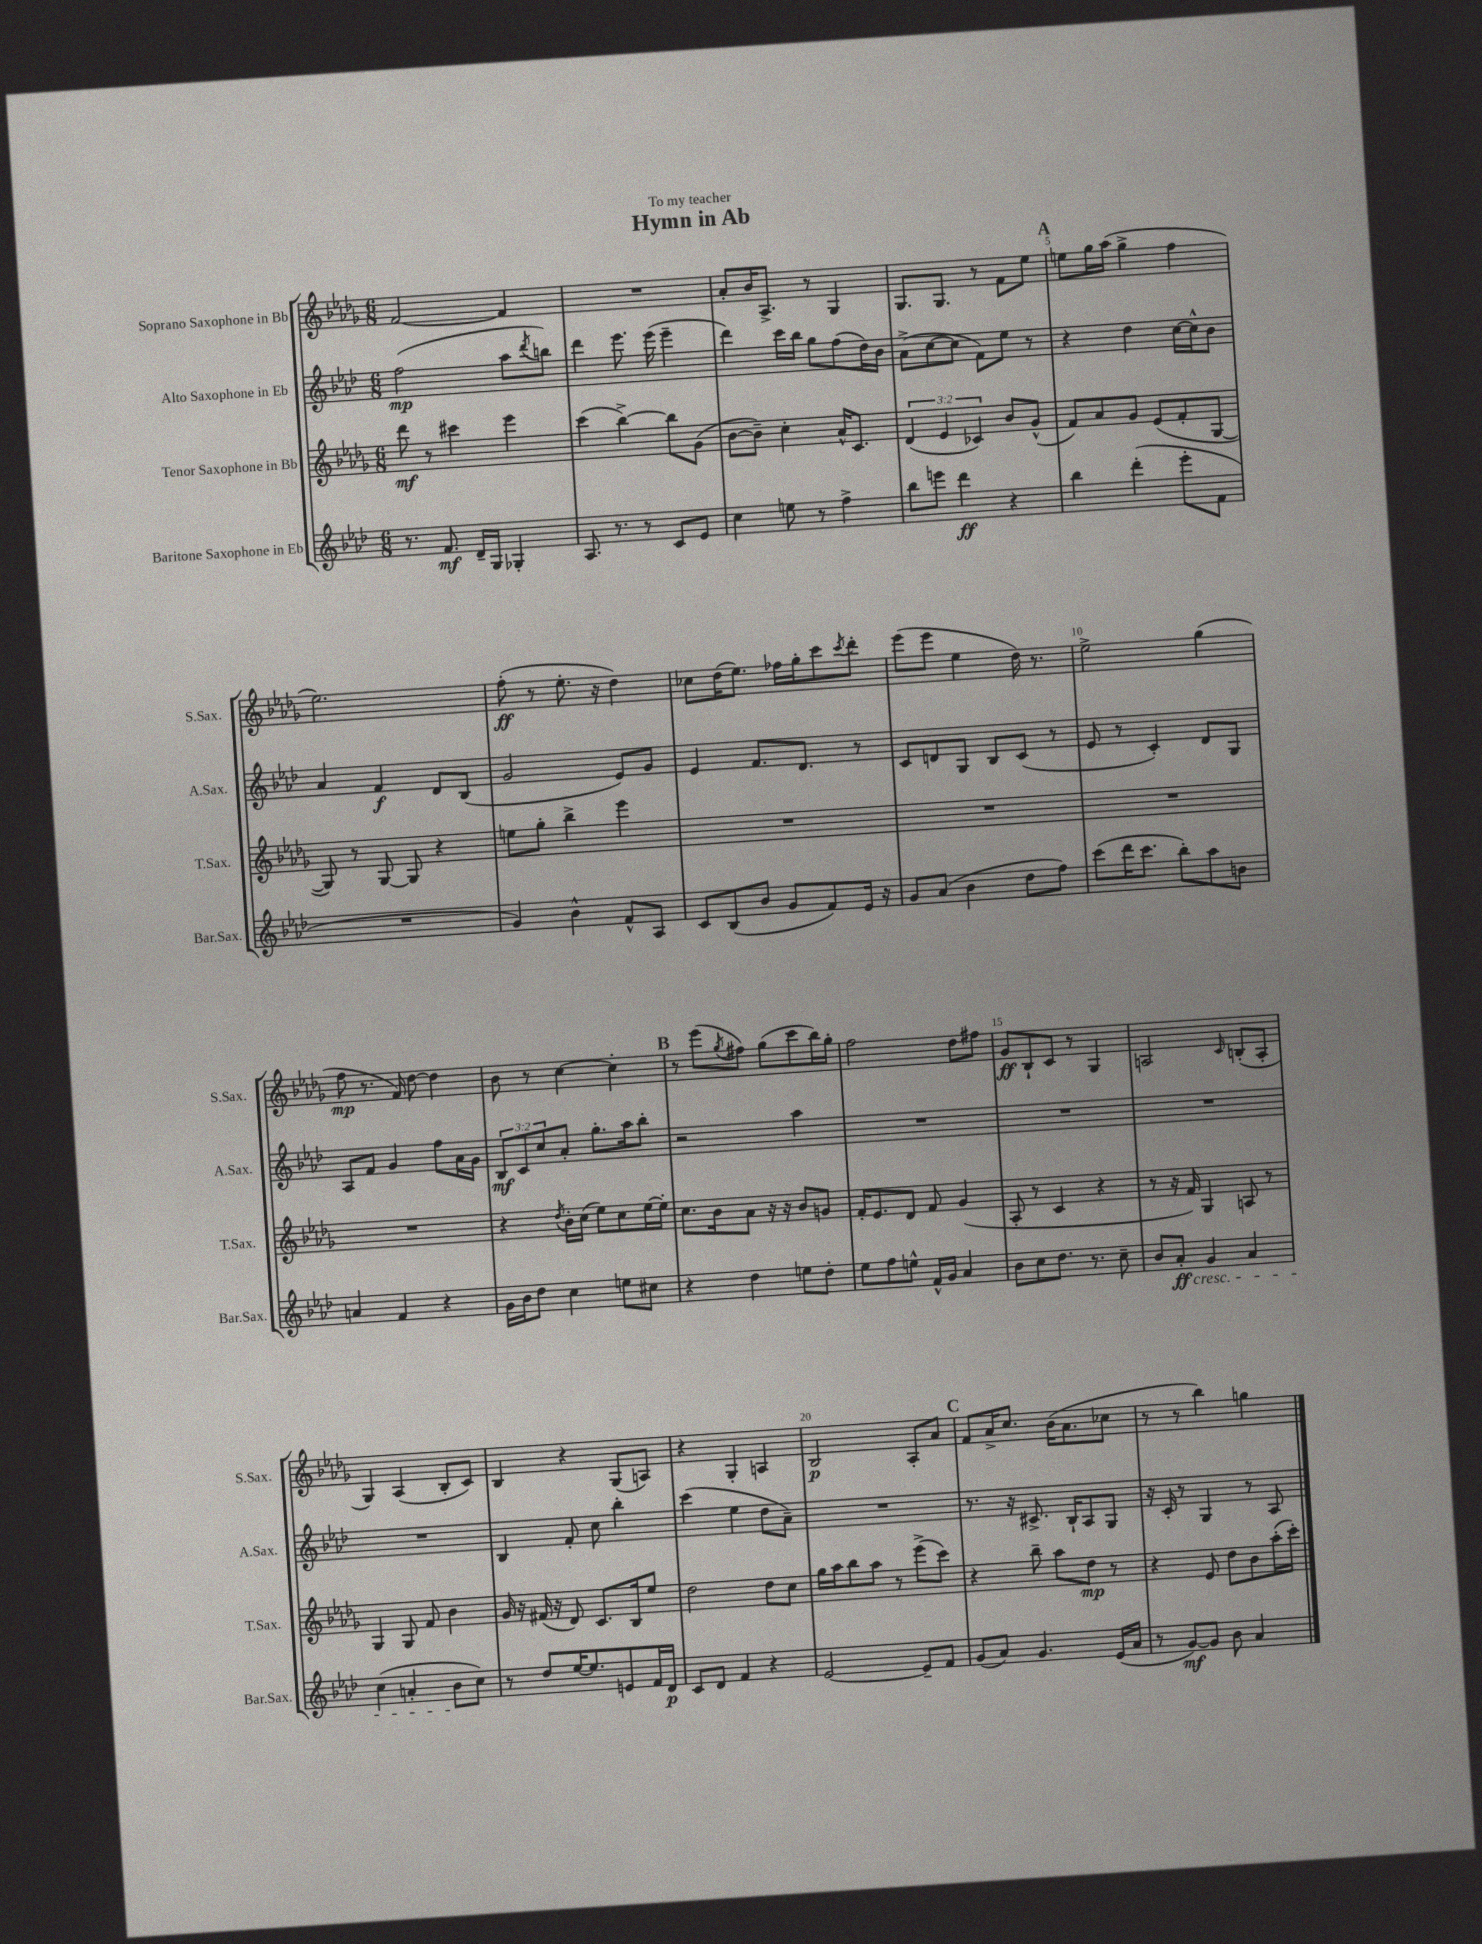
\header { title = "Hymn in Ab" dedication = "To my teacher" }
<<
\new StaffGroup <<
\new Staff = "s0" \with { instrumentName = "Soprano Saxophone in Bb" shortInstrumentName = "S.Sax." } {
    \clef treble \key des \major \numericTimeSignature \time 6/8
    f'2~ f'4 |
    R2. |
    aes'8-. bes'16 aes8.-> r8 ges4 |
    ges8. ges8. r8 f'8 ees''8 |
    \mark \markup { \bold "A" } e''8 ges''16 aes''16( ges''4-> f''4 |
    ees''2.) |
    f''8-.\ff( r8 ees''8.-. r16 des''4) |
    ces''8 des''16( ees''8.) fes''16 ges''16-. c'''8 \acciaccatura { c'''8 } des'''8-. |
    ees'''8( ees'''8 ees''4 des''16) r8. |
    ees''2-> ges''4( |
    f''8\mp r8. f'16) des''8~ des''4 |
    bes'8 r8 c''4~ c''4-. |
    \mark \markup { \bold "B" } r8 ees'''8( \acciaccatura { ges''8 } fis''8) ges''8( c'''8 bes''16) ges''16-. |
    f''2 des''8 fis''8 |
    ges'8\ff bes8-! c'8 r8 ges4 |
    a2 \grace { c'16 } b8-.( a8-. |
    ges4) aes4( bes8-. c'8) |
    bes4 r4 ges8( a8) |
    r4 ges4-. a4 |
    bes2\p aes8-. aes'8 |
    \mark \markup { \bold "C" } f'8 aes'16-> c''8. bes'16( aes'8. ces''8 |
    r8 r8 bes''4) g''4 \bar "|." |
}
\new Staff = "s1" \with { instrumentName = "Alto Saxophone in Eb" shortInstrumentName = "A.Sax." } {
    \clef treble \key aes \major \numericTimeSignature \time 6/8 \override Staff.TupletNumber.text = #tuplet-number::calc-fraction-text
    f''2\mp( aes''8 \acciaccatura { des'''8 } b''8) |
    des'''4 ees'''8. ees'''16( ees'''4-- |
    des'''4) c'''16 bes''16 g''8 f''8( des''16) bes'16 |
    aes'8->( c''8~ c''8 f'8) ees''8 r8 |
    \mark \markup { \bold "A" } r4 des''4 c''16~ c''16-^ bes'8 |
    aes'4 f'4\f des'8 bes8( |
    g'2 ees'8) g'8 |
    ees'4 f'8. des'8. r8 |
    c'8 d'8 g8 bes8 c'8( r8 |
    ees'8 r8 c'4-.) des'8 g8 |
    aes8 f'8 g'4 f''8 aes'16 g'16 |
    \tuplet 3/2 { bes8\mf c'8 c''8 } aes'8-. g''8.-. aes''16 bes''8-. |
    \mark \markup { \bold "B" } r2 aes''4 |
    R2. |
    R2. |
    R2. |
    R2. |
    bes4 f'8-. c''8 bes''4-. |
    c'''4( ees''4 des''8 aes'8--) |
    R2. |
    \mark \markup { \bold "C" } r8. r16 cis'8.-> bes16-! aes8 g8 |
    r16 c'16-. r8 g4 r8 aes8 \bar "|." |
}
\new Staff = "s2" \with { instrumentName = "Tenor Saxophone in Bb" shortInstrumentName = "T.Sax." } {
    \clef treble \key des \major \numericTimeSignature \time 6/8 \override Staff.TupletNumber.text = #tuplet-number::calc-fraction-text
    des'''8\mf r8 cis'''4 ees'''4 |
    c'''4( bes''4~->) bes''8 ges'8( |
    bes'8~ bes'8--) c''4-. aes'16-^ c'8. |
    \tuplet 3/2 { des'4( ees'4 ces'4) } bes'8 ges'8-^( |
    \mark \markup { \bold "A" } f'8) aes'8 ges'8 ees'8( f'8-. ges8~ |
    ges8) r8 ges8~ ges8 r4 |
    e''8 ges''8-. bes''4-> ees'''4 |
    R2. |
    R2. |
    R2. |
    R2. |
    r4 \acciaccatura { des''8 } bes'16-. c''16( ees''8) c''8 ees''16~ ees''16-. |
    \mark \markup { \bold "B" } c''8. bes'16 aes'8 r16 r16 bes'8 g'8 |
    f'16-. ees'8. des'8 f'8 ges'4( |
    aes8-. r8 c'4 r4 |
    r8 r16 f'16) ges4 a8 r8 |
    ges4 ges8 f'8 bes'4 |
    ges'16 r16 fis'16( r16 des'8) c'8. bes16 ees''8 |
    des''2 des''8 c''8 |
    ges''16 aes''16 bes''8 aes''8 r8 ees'''8->( c'''8) |
    \mark \markup { \bold "C" } r4 bes''8-- aes''8 des''8\mp r8 |
    r4 ees'8 des''8 bes'8 aes''16-.( c'''16-.) \bar "|." |
}
\new Staff = "s3" \with { instrumentName = "Baritone Saxophone in Eb" shortInstrumentName = "Bar.Sax." } {
    \clef treble \key aes \major \numericTimeSignature \time 6/8
    r8. f'8.\mf des'16-- g16 ges4-. |
    aes8. r8. r8 c'8 ees'8 |
    c''4 e''8 r8 f''4-> |
    bes''8 e'''8 des'''4\ff r4 |
    \mark \markup { \bold "A" } bes''4 des'''4-.( ees'''8-. f'8 |
    R2. |
    g'4) bes'4-^ f'8-^ aes8 |
    c'8 bes8( bes'8 g'8 f'8) ees'16 r16 |
    g'8 aes'8( bes'4 des''8 f''8) |
    c'''8( des'''16 c'''8. bes''8-.) aes''8 b'8 |
    a'4 f'4 r4 |
    g'16 bes'16 des''8 c''4 e''8 cis''8 |
    \mark \markup { \bold "B" } r4 des''4 e''8 des''8-. |
    ees''8 f''8 e''8-^ f'16-^ g'16 aes'4 |
    bes'8 c''8 des''8. r8. c''8-- |
    bes'8 aes'8-.\ff\cresc g'4 aes'4 |
    c''4( a'4-. bes'8\! c''8) |
    r8 des''8 ees''16~ ees''8. e'8 f'16 des'16\p |
    c'8 des'8 f'4 r4 |
    ees'2~ ees'8-- f'8 |
    \mark \markup { \bold "C" } g'8( aes'8) g'4. ees'16( aes'16 |
    r8 g'8~\mf) g'8 bes'8 aes'4 \bar "|." |
}
>>
>>
\layout { \context { \Score \override BarNumber.break-visibility = ##(#f #t #t) barNumberVisibility = #(every-nth-bar-number-visible 5) } }
